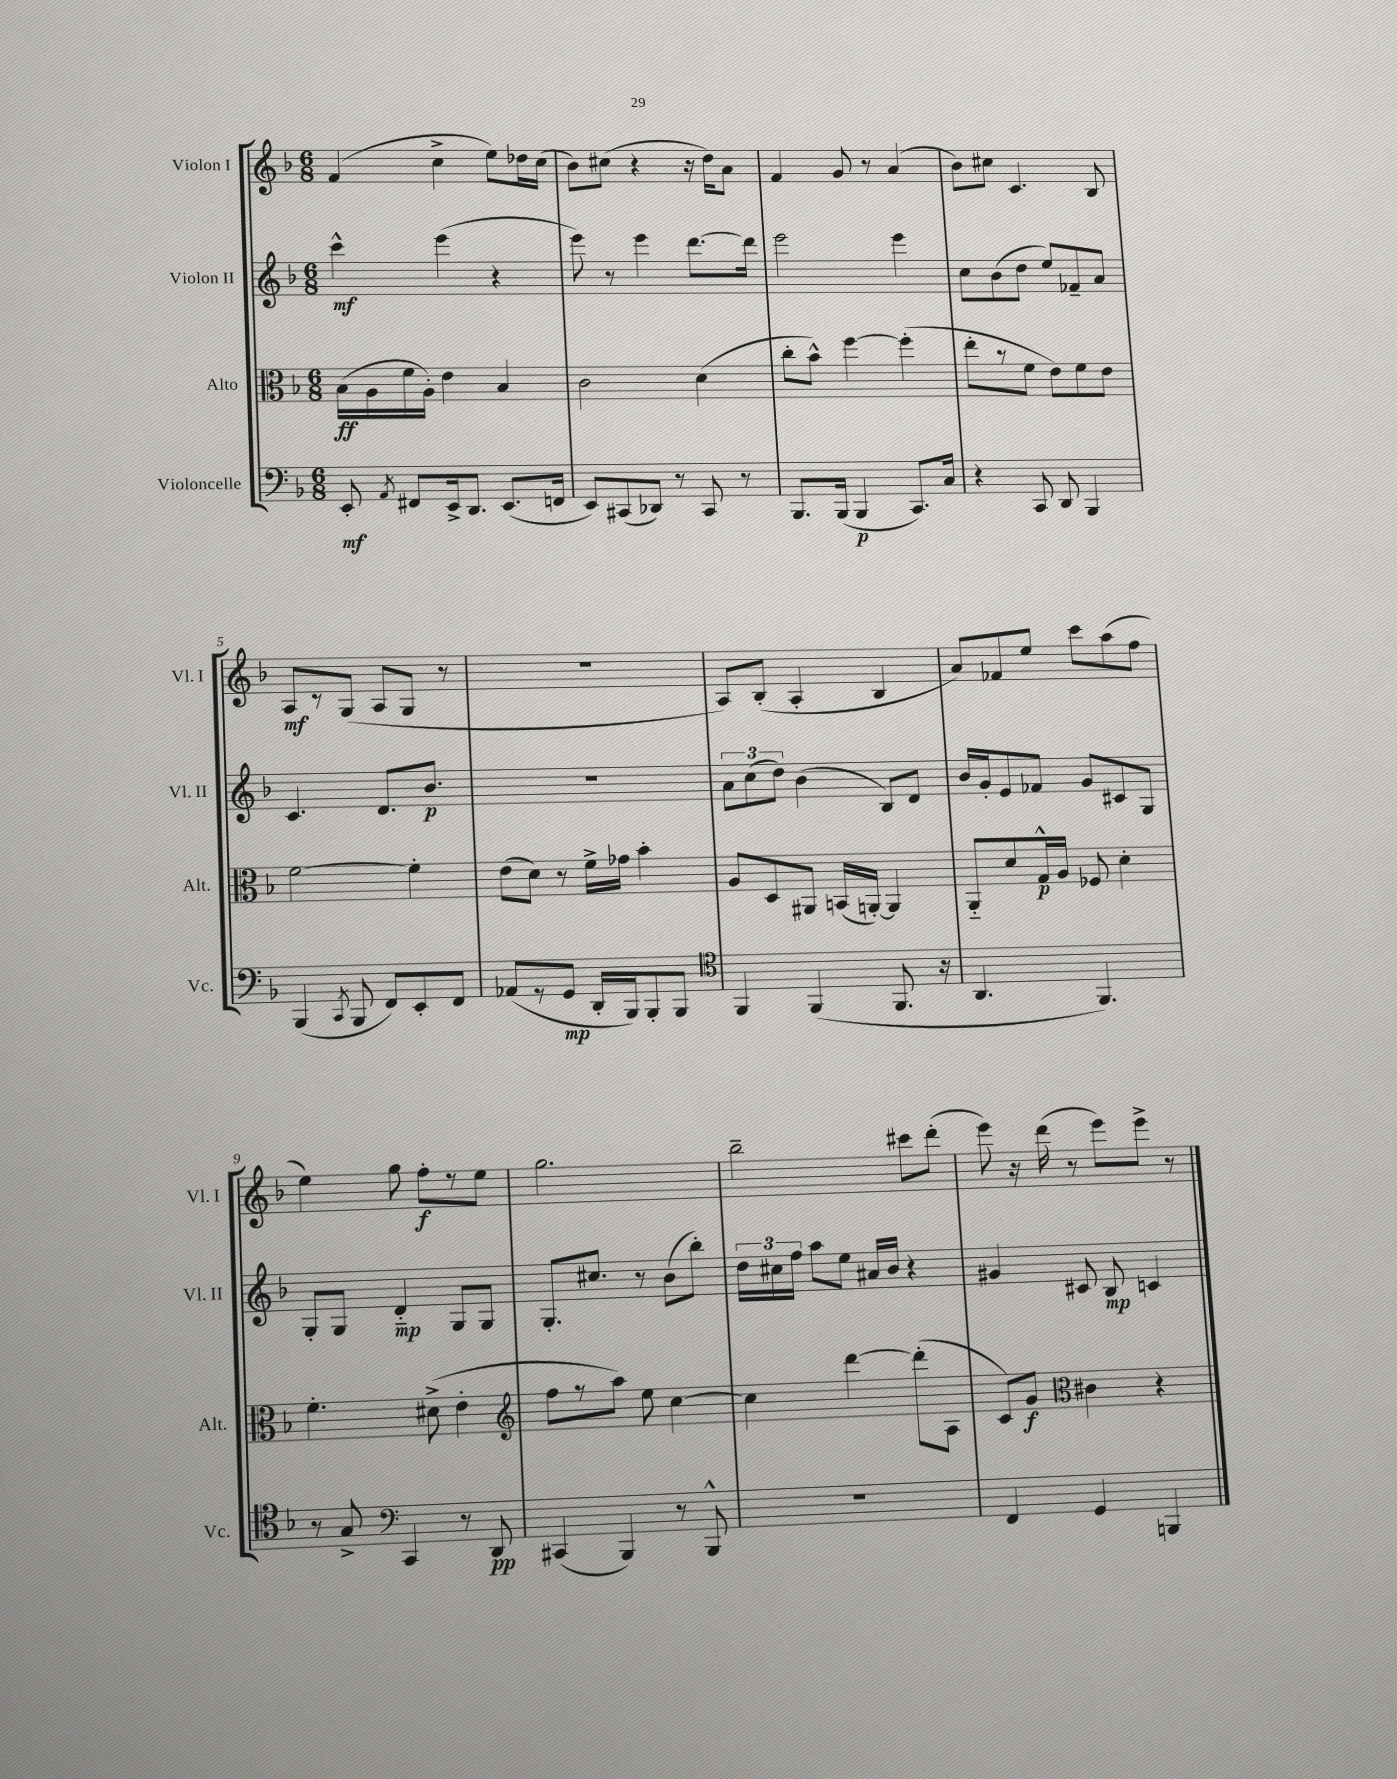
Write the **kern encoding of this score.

**kern	**dynam	**kern	**dynam	**kern	**dynam	**kern	**dynam
*part4	*part4	*part3	*part3	*part2	*part2	*part1	*part1
*staff4	*staff4	*staff3	*staff3	*staff2	*staff2	*staff1	*staff1
*I"Violoncelle	*	*I"Alto	*	*I"Violon II	*	*I"Violon I	*
*I'Vc.	*	*I'Alt.	*	*I'Vl. II	*	*I'Vl. I	*
*clefF4	*	*clefC3	*	*clefG2	*	*clefG2	*
*k[b-]	*	*k[b-]	*	*k[b-]	*	*k[b-]	*
*M6/8	*	*M6/8	*	*M6/8	*	*M6/8	*
=1	=1	=1	=1	=1	=1	=1	=1
8EE'/	mf	(16B-\LL	ff	4ccc^^\	mf	(4f/	.
.	.	16A\	.	.	.	.	.
8qAA/	.	.	.	.	.	.	.
8FF#X/L	.	16f\	.	.	.	.	.
.	.	16A'\JJ)	.	.	.	.	.
16EE^/k	.	4e\	.	(4eee\	.	4cc^\	.
8.DD/J	.	.	.	.	.	.	.
(8.EE/L	.	4B-/	.	4r	.	8ee\L)	.
.	.	.	.	.	.	16dd-X\L	.
16FFn/Jk	.	.	.	.	.	(16cc\JJ	.
=2	=2	=2	=2	=2	=2	=2	=2
8EE/L)	.	2c\	.	8eee\)	.	8b-\L)	.
(8CC#X/	.	.	.	8r	.	(8cc#X\J	.
8DD-X/J)	.	.	.	4eee\	.	4r	.
8r	.	.	.	.	.	.	.
8CC#/	.	(4d\	.	[8.ddd\L	.	16r	.
.	.	.	.	.	.	16dd\KL)	.
8r	.	.	.	.	.	8a\J	.
.	.	.	.	16ddd\Jk]	.	.	.
=3	=3	=3	=3	=3	=3	=3	=3
8.BBB-/L	.	8cc'\L	.	2eee\	.	4f/	.
.	.	8b-^^\J)	.	.	.	.	.
(16BBB-/Jk	.	.	.	.	.	.	.
4BBB-/	p	[4ff\	.	.	.	8g/	.
.	.	.	.	.	.	8r	.
8.CC/L)	.	(4ff'\]	.	4eee\	.	(4a/	.
16C/Jk	.	.	.	.	.	.	.
=4	=4	=4	=4	=4	=4	=4	=4
4r	.	8ee'\L	.	8cc\L	.	8b-\L)	.
.	.	8r	.	(8b-\	.	8cc#X\J	.
8CC/	.	8f\J	.	8dd\J	.	4.c/	.
8DD/	.	8e\L)	.	8ee/L)	.	.	.
4BBB-/	.	8f\	.	8f-X~/	.	.	.
.	.	8e\J	.	8a/J	.	8B-/	.
!!LO:LB:g=z
=5	=5	=5	=5	=5	=5	=5	=5
(4BBB-/	.	[2f\	.	4.c/	.	8A/L	mf
.	.	.	.	.	.	8r	.
8qCC/	.	.	.	.	.	.	.
8BBB-/	.	.	.	.	.	(8G/J	.
8FF/L)	.	.	.	8.d/L	.	8A/L	.
8EE'/	.	4f'\]	.	.	.	8G/J	.
.	.	.	.	8.b-/J	p	.	.
8FF/J	.	.	.	.	.	8r	.
=6	=6	=6	=6	=6	=6	=6	=6
(8AA-X/L	.	(8e\L	.	2.r	.	2.r	.
8r	.	8d\J)	.	.	.	.	.
8GG/J	mp	8r	.	.	.	.	.
16DD'/LL	.	16f^\LL	.	.	.	.	.
16BBB-/J)	.	16g-X\JJ	.	.	.	.	.
8BBB-'/	.	4b-'\	.	.	.	.	.
8BBB-/J	.	.	.	.	.	.	.
=7	=7	=7	=7	=7	=7	=7	=7
*clefC4	*	*	*	*	*	*	*
4FF/	.	8A/L	.	12a\L	.	8A/L)	.
.	.	.	.	(12cc\	.	.	.
.	.	8D/	.	.	.	(8B-'/J	.
.	.	.	.	12dd\J)	.	.	.
(4FF/	.	8AA#X/J	.	(4b-\	.	4A'/	.
.	.	(16BBn/LL	.	.	.	.	.
.	.	[16AAn'/JJ)	.	.	.	.	.
8.FF/	.	4AA/]	.	8B-/L)	.	4B-/	.
.	.	.	.	8d/J	.	.	.
16r	.	.	.	.	.	.	.
=8	=8	=8	=8	=8	=8	=8	=8
4.AA/	.	8AA/L	.	16b-/LL	.	8a/L)	.
.	.	.	.	16g'/J	.	.	.
.	.	8d/	.	8e/	.	8f-X/	.
.	.	16G^^/L	p	8f-X/J	.	8ee/J	.
.	.	16A/JJ	.	.	.	.	.
4.FF/)	.	8F-X/	.	8g/L	.	8ccc\L	.
.	.	4d'\	.	8c#X/	.	(8aa\	.
.	.	.	.	8G/J	.	8ff\J	.
!!LO:LB:g=z
=9	=9	=9	=9	=9	=9	=9	=9
8r	.	4.f'\	.	8G'/L	.	4ee\)	.
8G^/	.	.	.	8G/J	.	.	.
*clefF4	*	*	*	*	*	*	*
4CC/	.	.	.	4d/	mp	8gg\	.
.	.	(8d#X^\	.	.	.	8ff'\L	f
8r	.	4e'\	.	8G/L	.	8r	.
8DD/	pp	.	.	8G/J	.	8ee\J	.
=10	=10	=10	=10	=10	=10	=10	=10
*	*	*clefG2	*	*	*	*	*
(4CC#X/	.	8ff\L	.	8.G'/L	.	2.gg\	.
.	.	8r	.	.	.	.	.
.	.	.	.	8.cc#X/J	.	.	.
4BBB-/)	.	8aa\J)	.	.	.	.	.
.	.	8ee\	.	8r	.	.	.
8r	.	[4cc\	.	(8b-\L	.	.	.
8BBB-^^/	.	.	.	8bb-'\J)	.	.	.
=11	=11	=11	=11	=11	=11	=11	=11
2.r	.	4cc\]	.	24dd\LL	.	2bb-~\	.
.	.	.	.	24cc#X\	.	.	.
.	.	.	.	24ff\JJ	.	.	.
.	.	.	.	8aa\L	.	.	.
.	.	[4ddd\	.	8ee\J	.	.	.
.	.	.	.	16a#X/LL	.	.	.
.	.	.	.	16b-/JJ	.	.	.
.	.	(8ddd'\L]	.	4r	.	8ccc#X\L	.
.	.	8A\J	.	.	.	(8ddd'\J	.
=12	=12	=12	=12	=12	=12	=12	=12
4FF/	.	8c/L)	.	4g#X/	.	8eee\)	.
.	.	8g/J	f	.	.	16r	.
.	.	.	.	.	.	(16ddd\	.
*	*	*clefC3	*	*	*	*	*
4GG/	.	4c#X\	.	8c#X/	.	8r	.
.	.	.	.	8B-/	mp	8eee\L)	.
4BBBn/	.	4r	.	4cn/	.	8eee^\J	.
.	.	.	.	.	.	8r	.
==	==	==	==	==	==	==	==
*-	*-	*-	*-	*-	*-	*-	*-
